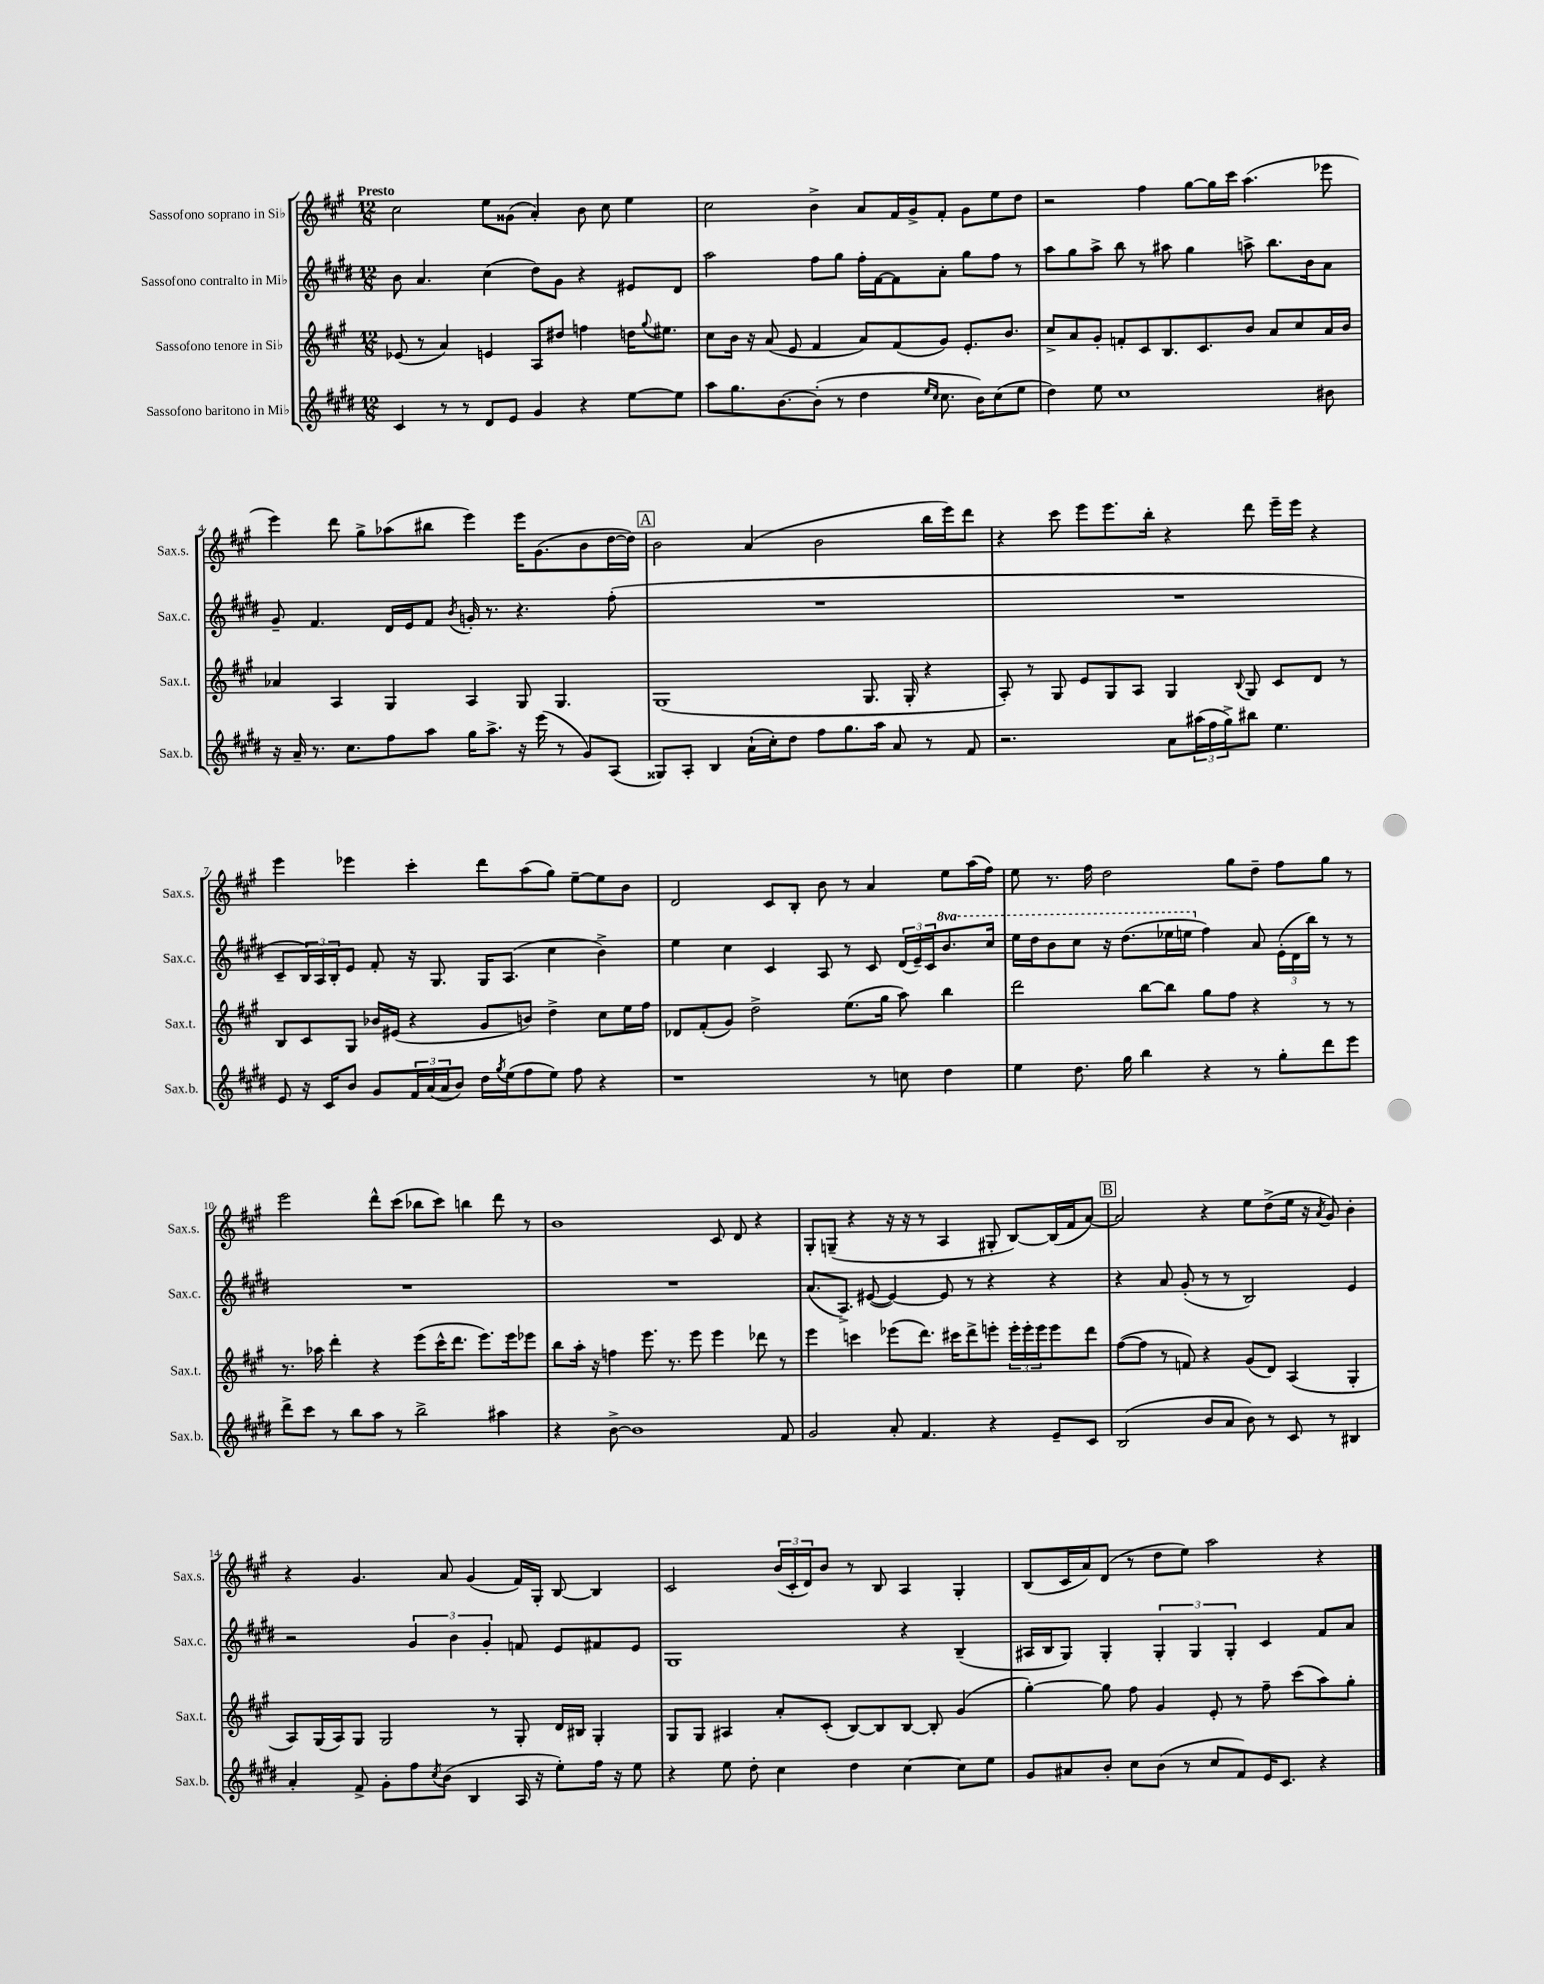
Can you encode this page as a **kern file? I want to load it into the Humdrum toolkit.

**kern	**kern	**kern	**kern
*staff4	*staff3	*staff2	*staff1
*clefG2	*clefG2	*clefG2	*clefG2
*k[f#c#g#d#]	*k[f#c#g#]	*k[f#c#g#d#]	*k[f#c#g#]
*M12/8	*M12/8	*M12/8	*M12/8
4c#	(8e-	8b	2cc#
.	8r	4.a	.
8r	4a)	.	.
8r	.	.	.
8d#	4e	(4cc#	8ee
8e	.	.	(8g##
4g#	8A	8dd#)	4a')
.	8dd#	8g#	.
4r	4ff	4r	8b
.	.	.	8cc#
[8ee	16dd	8e#	4ee
.	8qqgg#	.	.
.	8.ee#	.	.
8ee]	.	8d#	.
=	=	=	=
8aa	8cc#	2aa	2cc#
8.gg#	16b	.	.
.	16r	.	.
.	(8a	.	.
[8.b	.	.	.
.	8e	.	.
(8b']	4f#	8ff#	4b^
8r	.	8gg#	.
4dd#	8a)	16ff#'	8a
.	.	[16f#	.
.	(8f#	8f#]	16f#
.	.	.	16g#^
16qqee	.	.	.
16qqcc#	.	.	.
8.cc#	8g#)	8a'	8f#'
.	8.e'	8gg#	8g#
16b)	.	.	.
(8cc#	.	8ff#	8ee
.	8.b	.	.
8ee	.	8r	8dd
=	=	=	=
4dd#)	8cc#^	8aa	2r
.	8a	8gg#	.
8ee	8g#'	8aa^	.
1cc#	8f'	8bb	.
.	8c#	8r	4ff#
.	8.B	8aa#	.
.	.	4gg#	[8gg#
.	8.c#	.	.
.	.	.	16gg#]
.	.	.	16ccc#
.	8b	8aa^	(4.aa
.	8a	8.bb	.
.	8cc#	.	.
.	.	16b	.
8b#	16a	8a	8eee-
.	16b	.	.
=	=	=	=
16r	4a-	8g#~	4eee)
16a~	.	.	.
8.r	.	4.f#	.
.	4A	.	8ddd
8.cc#	.	.	.
.	.	.	8gg#^
8ff#	4G#	16d#	(8aa-
.	.	16e	.
8aa	.	8f#	8bb#
.	.	8qb	.
16gg#	4A	16g'	4eee)
8.aa^	.	8.r	.
16r	8G#	4.r	16eee
(16eee	.	.	(8.g#
8r	4.G#	.	.
8g#)	.	.	8b
(8A	.	(8ff#'	[16dd
.	.	.	16dd])
=	=	=	=
8G##)	(1G#	1.r	2b
8A'	.	.	.
4B	.	.	.
(16a`	.	.	(4a
16cc#')	.	.	.
8dd#	.	.	.
8ff#	.	.	2b
8.gg#	.	.	.
.	8.G#	.	.
16aa	.	.	.
8a	.	.	.
.	16G#'	.	.
8r	4r	.	16bb
.	.	.	16eee)
8f#	.	.	8ddd
=	=	=	=
2.r	8A')	1.r	4r
.	8r	.	.
.	8G#	.	8ccc#
.	8e	.	8eee
.	8G#	.	8.eee
.	8A	.	.
.	.	.	16bb'
8a	4G#	.	4r
(24aa#	.	.	.
24ff#	.	.	.
24gg#^)	.	.	.
.	8qqB	.	.
8bb#	8G#	.	8ddd
4.ee	8c#	.	16eee~
.	.	.	16eee
.	8d	.	4r
.	8r	.	.
=	=	=	=
8e	8B	8c#~	4eee
16r	8c#	24B)	.
.	.	24A	.
16c#	.	.	.
.	.	24B'	.
8b	8G#	8e	4eee-
8g#	16b-	8f#'	.
.	(16e#	.	.
24f#	4r	16r	4ccc#'
(24a	.	.	.
.	.	8.G#	.
24a	.	.	.
8b)	.	.	.
16dd#	8g#	16G#	8ddd
8qgg#	.	.	.
(16ee	.	(8.A	.
8ff#	8b)	.	(8aa
8ee)	4dd^	4cc#	8gg#)
8ff#	.	.	[8ee~
4r	8cc#	4b^)	8ee]
.	16ee	.	8b
.	16ff#	.	.
=	=	=	=
1r	8d-	4ee	2d
.	(8f#'	.	.
.	8g#)	4cc#	.
.	2dd^	.	.
.	.	4c#	8c#
.	.	.	8B'
.	.	8A	8b
.	(8.ee	8r	8r
8r	.	8c#	4a
.	16gg#	.	.
8cc	8aa)	(24d#	.
.	.	24e~)	.
.	.	24c#	.
4dd#	4bb	8.bb	8ee
.	.	.	(16aa
.	.	16ccc#	16ff#)
=	=	=	=
4ee	2ddd	16eee	8ee
.	.	16ddd#	.
.	.	8bb	8.r
8.dd#	.	8ccc#	.
.	.	.	16ff#
.	.	16r	2dd
16gg#	.	(8.ddd#	.
4bb	[8bb	.	.
.	8bb]	16eee-	.
.	.	16eee	.
4r	8gg#	4ff#)	.
.	8ff#	.	8gg#
8r	4r	8a	8dd~
8gg#'	.	(24e'	8ff#
.	.	24d#	.
.	.	24bb)	.
8ddd#	8r	8r	8gg#
8eee	8r	8r	8r
=	=	=	=
8ddd#^	8.r	1.r	2eee
8ccc#	.	.	.
.	16aa-	.	.
8r	4ddd'	.	.
8bb	.	.	.
8aa	4r	.	8ddd^^
8r	.	.	(8ccc#
2bb^	(8eee	.	8bb-
.	16ccc#^^	.	8ccc#)
.	8.ddd	.	.
.	.	.	4bb
.	8.eee)	.	.
4aa#	.	.	8ddd
.	16eee	.	.
.	8eee-	.	8r
=	=	=	=
4r	8bb	1.r	1b
.	16aa'	.	.
.	16r	.	.
[8b^	4ff	.	.
1b]	.	.	.
.	8.eee	.	.
.	8.r	.	.
.	8eee	.	.
.	4eee	.	8c#
.	.	.	8d
.	8ddd-	.	4r
8f#	8r	.	.
=	=	=	=
2g#	4eee	(8.a	8G#'
.	.	.	(8G~
.	.	8.A^)	.
.	4ccc	.	4r
.	.	([8e#	.
8a'	(8eee-	4e#_)	16r
.	.	.	16r
4.f#	8.ddd)	.	8r
.	.	8e#]	4A
.	16ccc#	.	.
.	8ddd^	8r	.
4r	8eee'	4r	8G#'
.	24eee'	.	[8B)
.	24eee'	.	.
.	24eee	.	.
8e~	8eee	4r	(16B]
.	.	.	16f#
8c#	8ddd	.	[8a)
=	=	=	=
(2B	([8ff#	4r	2a]
.	8ff#]	.	.
.	8r	8a	.
.	8f)	(8g#'	.
8b	4r	8r	4r
8a	.	8r	.
8b)	(8g#	2B)	8ee
8r	8d)	.	(8dd^
8c#	(4A	.	16ee
.	.	.	16r
.	.	.	8qa
8r	.	.	8g#)
4B#	4G#'	4e	4b'
=	=	=	=
4a'	8A)	2r	4r
.	(16G#	.	.
.	16A)	.	.
8f#^	8G#	.	4.g#
8g#'	2G#	.	.
8ff#	.	6g#	.
8qcc#	.	.	.
(8b	.	.	8a
.	.	6b	.
4B	.	.	(4g#
.	.	6g#'	.
.	8r	.	.
16A	8G#'	8f	16f#)
16r	.	.	16G#'
8ee')	16d	8e	[8B
.	16B#	.	.
16ff#	4G#'	8f#	4B]
16r	.	.	.
8ee	.	8e	.
=	=	=	=
4r	8G#	1G#	2c#
.	8G#	.	.
8ee	4A#	.	.
8dd#'	.	.	.
4cc#	8a'	.	(24b
.	.	.	24c#'
.	.	.	24d)
.	(8c#'	.	8b
4dd#	[8B)	.	8r
.	8B]	.	8B
[4cc#	[8B	4r	4A
.	8B']	.	.
8cc#]	(4g#	(4B~	4G#'
8ee	.	.	.
=	=	=	=
8g#	[4gg#')	16A#	(8B
.	.	16B	.
8a#	.	8G#)	16c#
.	.	.	16a)
8b'	8gg#]	4G#'	(8d
8cc#	8ff#	.	8r
(8b	4g#	6G#'	8dd
8r	.	.	8ee)
.	.	6G#	.
8cc#	8e'	.	2aa
.	.	6G#'	.
8f#)	8r	.	.
16e	8ff#~	4c#	.
8.c#	.	.	.
.	(8ccc#	.	.
4r	8aa)	8f#	4r
.	8gg#'	8a	.
==	==	==	==
*-	*-	*-	*-
